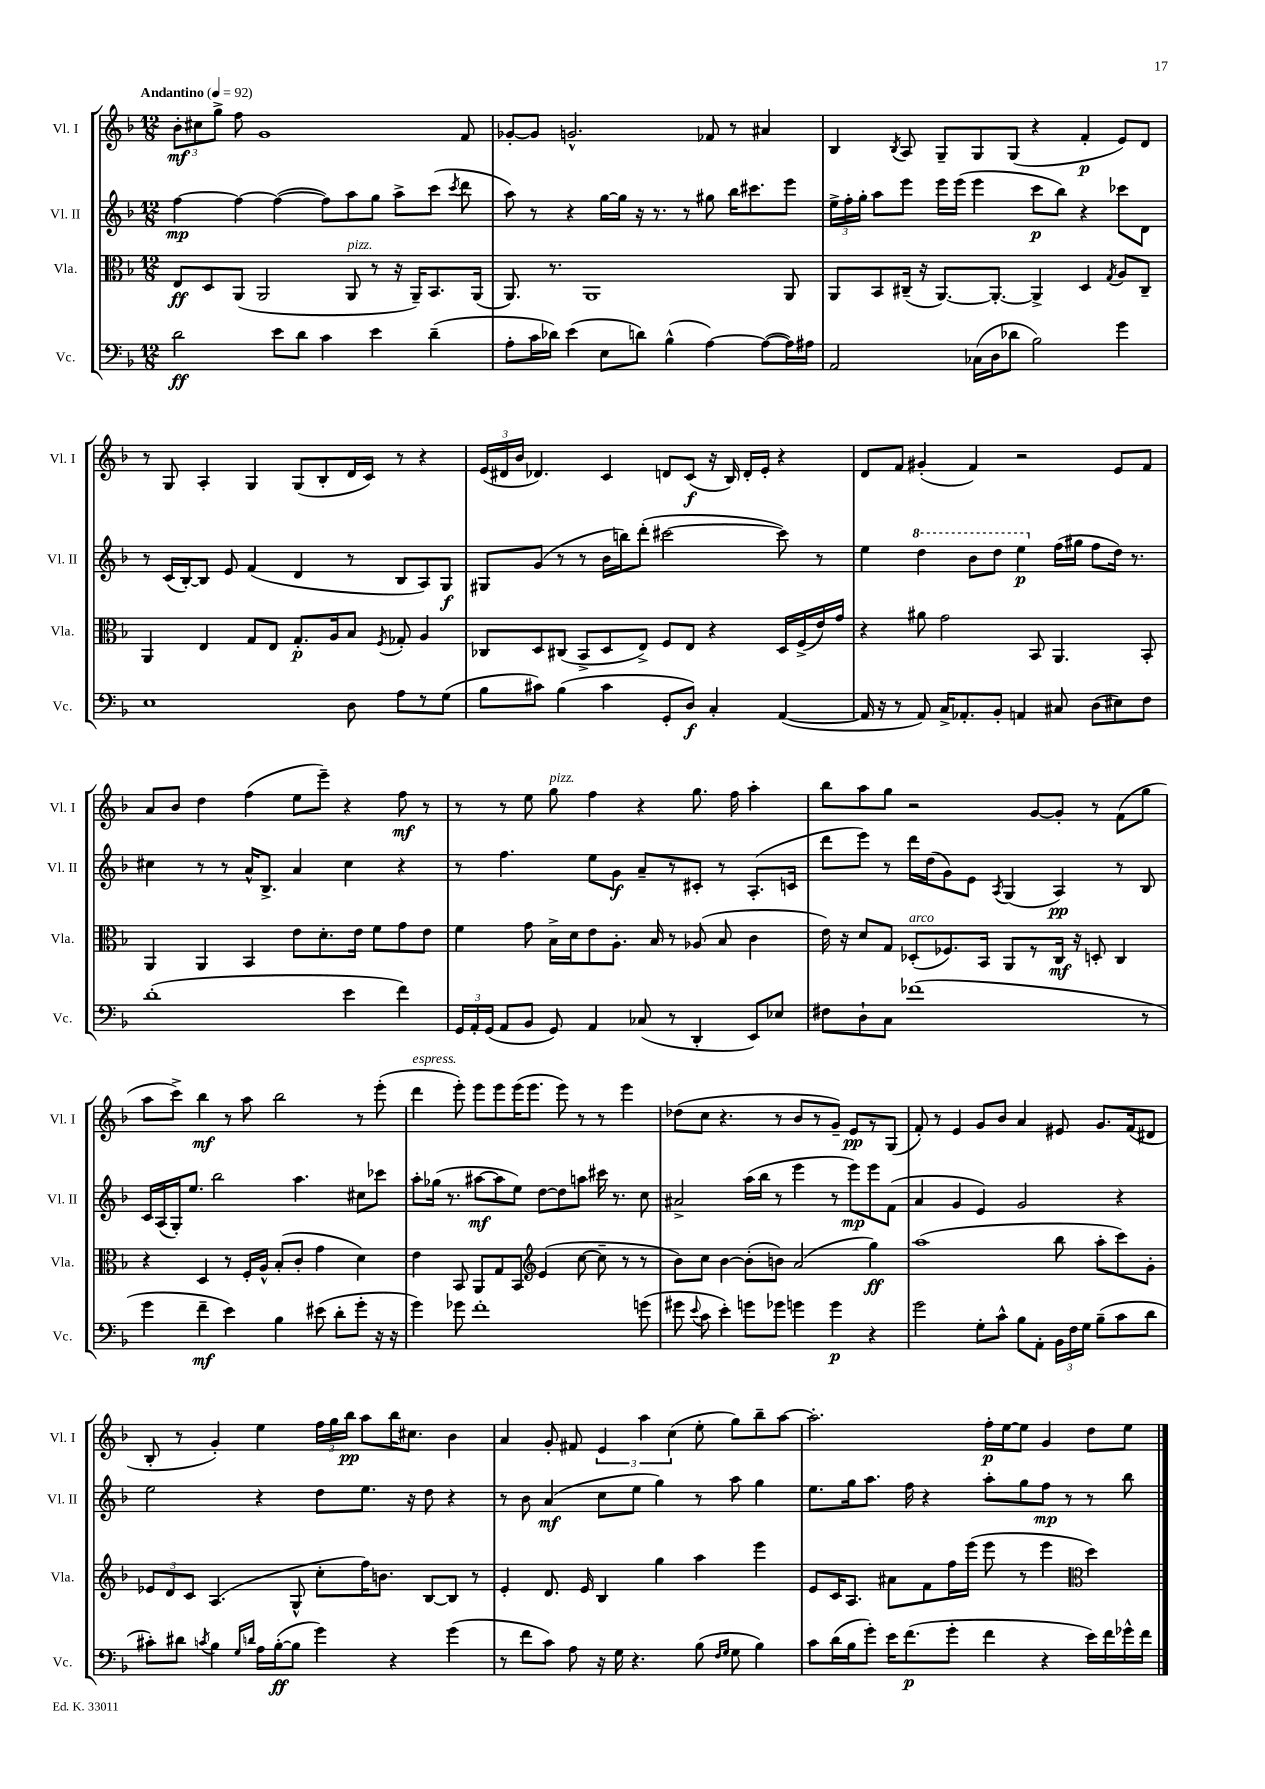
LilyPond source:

<<
\new StaffGroup <<
\new Staff = "s0" \with { instrumentName = "Vl. I" shortInstrumentName = "Vl. I" } {
    \clef treble \key f \major \numericTimeSignature \time 12/8 \tempo "Andantino" 4 = 92
    \autoBeamOff \tuplet 3/2 { bes'8[-.\mf cis''8 g''8]-> } f''8 g'1 f'8 |
    ges'8[~-. ges'8] g'2.-^ fes'8 r8 ais'4 |
    bes4 \acciaccatura { bes8 } a8 g8[-- g8 g8]( r4 f'4-.\p e'8[) d'8] |
    r8 g8 a4-. g4 g8[( bes8-. d'16 c'16]) r8 r4 |
    \tuplet 3/2 { e'16[( dis'16 bes'16] } des'4.) c'4 d'8[ c'8]\f( r16 bes16) d'16[-. e'16]-. r4 |
    d'8[ f'8] gis'4-.( f'4) r2 e'8[ f'8] |
    a'8[ bes'8] d''4 f''4( e''8[ e'''8]--) r4 f''8\mf r8 |
    r8 r8 e''8 g''8^\markup { \italic "pizz." } f''4 r4 g''8. f''16 a''4-. |
    bes''8[ a''8 g''8] r2 g'8[~ g'8]-. r8 f'8[( g''8] |
    a''8[ c'''8]->) bes''4\mf r8 a''8 bes''2 r8 e'''8-.( |
    d'''4^\markup { \italic "espress." } e'''8-.) e'''8[ e'''8 e'''16( e'''8.] e'''8) r8 r8 e'''4 |
    des''8[( c''8] r4. r8 bes'8[ r8 g'8]--) e'8[\pp r8 g8]( |
    f'8-.) r8 e'4 g'8[ bes'8] a'4 eis'8 g'8.[ f'16( dis'8] |
    bes8-. r8 g'4-.) e''4 \tuplet 3/2 { f''16[ g''16 bes''16]\pp } a''8[ bes''16 cis''8.] bes'4 |
    a'4 g'8-. fis'8 \tuplet 3/2 { e'4 a''4 c''4( } e''8-. g''8[) bes''8-- a''8]~ |
    a''2.-. f''16[-.\p e''16~ e''8] g'4 d''8[ e''8] \bar "|." |
}
\new Staff = "s1" \with { instrumentName = "Vl. II" shortInstrumentName = "Vl. II" } {
    \clef treble \key f \major \numericTimeSignature \time 12/8
    \autoBeamOff f''4~\mp f''4~ f''4~( f''8[) a''8 g''8] a''8[-> c'''8]( \acciaccatura { c'''8 } d'''8 |
    a''8) r8 r4 g''16[~ g''16] r16 r8. r8 gis''8 bes''16[ cis'''8. e'''8] |
    \tuplet 3/2 { e''16[-> f''16-. g''16]-. } a''8[ e'''8] e'''16[ e'''16]( e'''4 c'''8[\p bes''8]) r4 ces'''8[ d'8] |
    r8 c'16[( bes16~-.) bes8] e'8 f'4( d'4 r8 bes8[ a8) g8]\f |
    gis8[ g'8]( r8 r8 bes'16[ b''16) d'''8]-.( cis'''2~ cis'''8) r8 |
    e''4 \ottava #1 d'''4 bes''8[ d'''8] e'''4\p \ottava #0 f''16[( gis''16] f''8[ d''16]) r8. |
    cis''4 r8 r8 a'16[-^ bes8.]-> a'4 cis''4 r4 |
    r8 f''4. e''8[ g'8]\f a'8[-- r8 cis'8]-. r8 a8.[-.( c'16] |
    d'''8[ e'''8]) r8 d'''16[ d''16( g'8) e'8] \acciaccatura { a8 } g4( a4\pp) r8 bes8 |
    c'16[ a16( g16-.) e''8.] bes''2 a''4. cis''8[ ces'''8] |
    a''8[-. ges''16]( r8. ais''8[~\mf ais''8 e''8]) d''8[~ d''8 a''8] cis'''16 r8. c''8 |
    ais'2-> a''16[( bes''16] r8 e'''4 r8 e'''8[\mp) e'''8 f'8]( |
    a'4 g'4 e'4) g'2 r4 |
    e''2 r4 d''8[ e''8.] r16 d''8 r4 |
    r8 bes'8 a'4\mf( c''8[ e''8] g''4) r8 a''8 g''4 |
    e''8.[ g''16 a''8.] f''16 r4 a''8[-. g''8 f''8]\mp r8 r8 bes''8 \bar "|." |
}
\new Staff = "s2" \with { instrumentName = "Vla." shortInstrumentName = "Vla." } {
    \clef alto \key f \major \numericTimeSignature \time 12/8
    \autoBeamOff e8[\ff d8 a,8]( a,2 a,8^\markup { \italic "pizz." } r8 r16 a,16[--) bes,8. a,16]( |
    a,8.) r8. a,1 a,8 |
    a,8[ bes,8 cis16]--( r16 a,8.[~) a,8.]~-. a,4-> d4 \acciaccatura { g8 } a8[ cis8]-- |
    a,4 e4 g8[ e8] g8.[-.\p a16 bes8] \acciaccatura { f8 } ges8-. a4 |
    ces8[ d8 cis8]( bes,8[-> d8 e8]->) f8[ e8] r4 d16[ f16->( e'16) g'16] |
    r4 ais'8 g'2 bes,8 a,4. bes,8-. |
    a,4 a,4 bes,4 e'8[ d'8.-. e'16] f'8[ g'8 e'8] |
    f'4 g'8 bes16[-> d'16 e'8 a8.]-. bes16 r8 aes8( bes8 c'4 |
    e'16) r16 d'8[ g8] des8[-.^\markup { \italic "arco" }( fes8.) bes,16] a,8[ r8 c16]\mf r16 d8-. c4 |
    r4 d4 r8 f16[-. a16]-^ bes8[-.( c'8]-. g'4 d'4) |
    e'4 bes,8 a,8[ g8 bes,8] \clef treble e'4( c''8~ c''8-- r8 r8 |
    bes'8[) c''8] bes'4~ bes'8[-.( b'8]) a'2( g''4\ff) |
    a''1( bes''8 a''8[-. c'''8) g'8]-. |
    \tuplet 3/2 { ees'8[ d'8 c'8] } a4.( g8-^ c''8[-. f''16) b'8.] bes8[~ bes8] r8 |
    e'4-. d'8. e'16 bes4 g''4 a''4 e'''4 |
    e'8[ c'16 a8.] ais'8[ f'8 f''16 e'''16]( e'''8 r8 e'''4 \clef alto d''4) \bar "|." |
}
\new Staff = "s3" \with { instrumentName = "Vc." shortInstrumentName = "Vc." } {
    \clef bass \key f \major \numericTimeSignature \time 12/8
    \autoBeamOff d'2\ff e'8[ d'8] c'4 e'4 d'4--( |
    a8[-. c'16 des'16]) e'4( e8[ d'8]) bes4-^( a4~) a8[~( a16) ais16] |
    a,2 ces16[( d16 des'8] bes2) g'4 |
    e1 d8 a8[ r8 g8]( |
    bes8[ cis'8]) bes4( cis'4 g,8[-. d8]\f) c4-. a,4~( |
    a,16 r16 r8 a,8) c16[-> aes,8.-. bes,8]-. a,4 cis8 d8[( eis8) f8] |
    d'1-.( e'4 f'4) |
    \tuplet 3/2 { g,16[ a,16-. g,16]( } a,8[ bes,8] g,8) a,4 ces8( r8 d,4-. e,8[) ees8] |
    fis8[ d8-! c8] fes'1( r8 |
    g'4 f'4--\mf e'4) bes4 eis'8( d'8[-. g'8]-. r16 r16 |
    g'4) ges'8 f'1-. g'8( |
    gis'8 \appoggiatura { e'8 } c'8 e'4-.) g'8[ ges'8] g'4 g'4\p r4 |
    g'2 g8[-. c'8]-^ bes8[ a,8]-. \tuplet 3/2 { bes,16[ f16 g16] } bes8[--( c'8 d'8] |
    cis'8[-.) dis'8] \acciaccatura { c'8 } bes4 \grace { g16[ d'16] } a16[ bes16~-.\ff( bes8] g'4) r4 g'4( |
    r8 f'8[ c'8]) a8 r16 g16 r4. bes8( \grace { f16[ g16] } g8 bes4) |
    c'8[ d'16( bes16 g'8]-.) e'16[ f'8.\p( g'8]-. f'4 r4 e'16[) f'16 ges'16-^ f'16] \bar "|." |
}
>>
>>
\layout { \context { \Score \remove "Bar_number_engraver" } }
